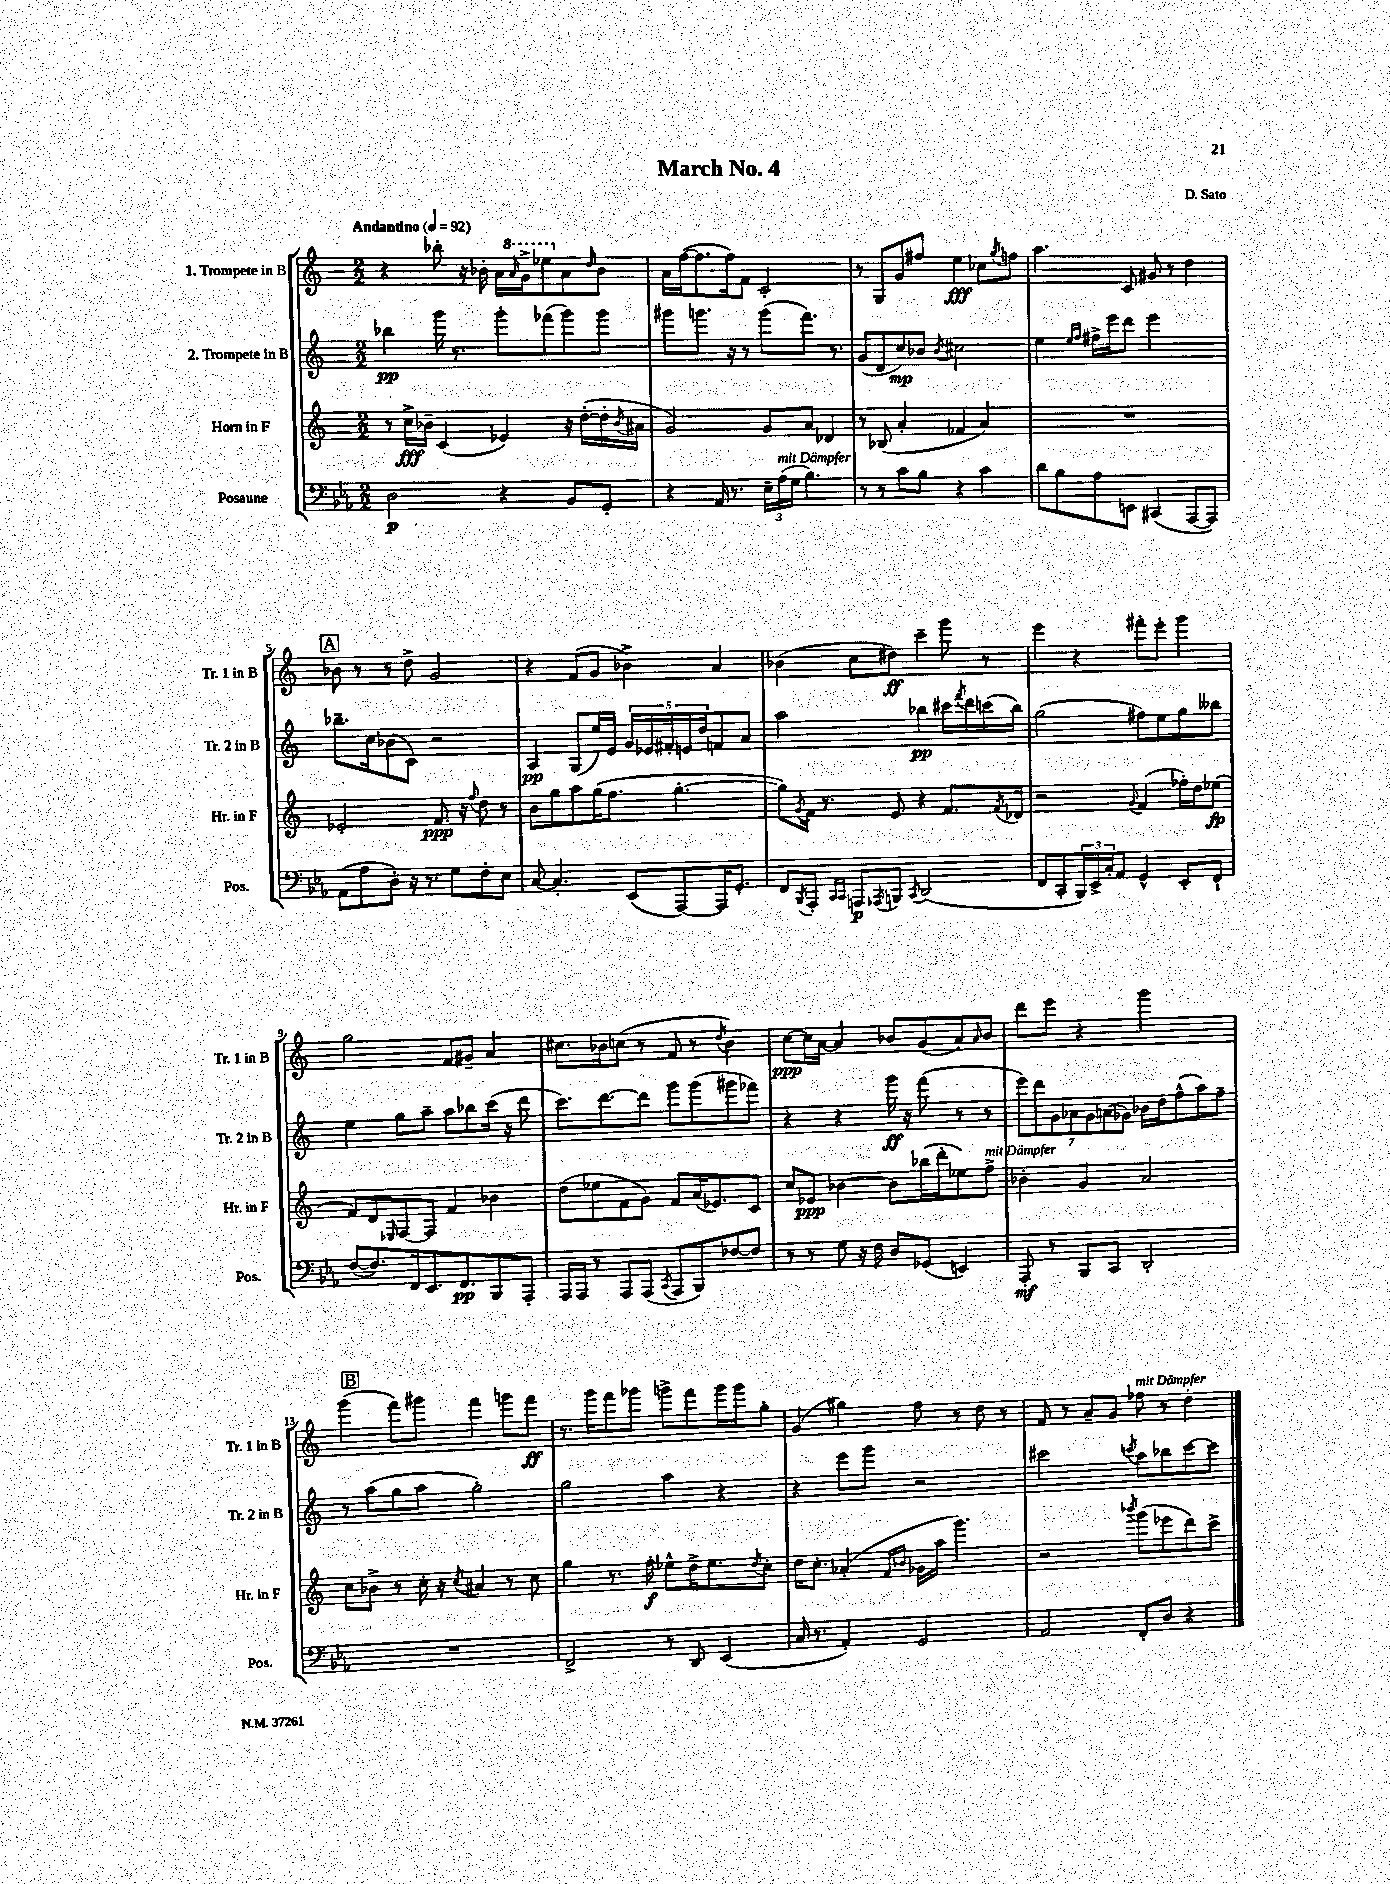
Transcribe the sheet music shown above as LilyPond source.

\header { title = "March No. 4" composer = "D. Sato" }
<<
\new StaffGroup <<
\new Staff = "s0" \with { instrumentName = "1. Trompete in B" shortInstrumentName = "Tr. 1 in B" } {
    \clef treble \key c \major \numericTimeSignature \time 2/2 \tempo "Andantino" 4 = 92
    r4 bes''8-. r16 bes'16-. a'16 \ottava #1 \grace { a''16 } g''16-> ees'''8 \ottava #0 a'8 \grace { d''16 } bes'8 |
    a'16 f''16~( f''8. f''16) f'8 c'2-. |
    r8 g8 g'8 fis''8 e''4\fff ces''8 \acciaccatura { g''8 } f''8 |
    a''4. c'8 gis'8 r8 d''4 |
    \mark \markup { \box "A" } bes'8 r8 r8 d''8-> g'2 |
    r4 f'8( g'8 bes'4->) a'4 |
    bes'4( c''8 dis''8\ff) c'''4-- g'''8 r8 |
    e'''4 r4 fis'''8-. e'''8-. g'''4 |
    g''2 f'8 gis'8-- a'4 |
    cis''8. bes'16 c''8( r8 f'8 r8 \acciaccatura { d''8 } bes'4) |
    c''8~\ppp c''16 a'16~ a'4 bes'8 g'8( a'8) \grace { a'16 } bes'8 |
    d'''8 e'''8 r4 g'''2 |
    \mark \markup { \box "B" } g'''4( f'''8) gis'''8 f'''4 g'''8 f'''8\ff |
    r8. g'''16 f'''8 ges'''8 g'''8-> f'''8 g'''16 g'''16 g''8-. |
    g'4( gis''4) f''8 r8 d''8 r8 |
    f'8 r8 a'8-- g'8 fes''8^\markup { \italic "mit Dämpfer" } r8 d''4-. \bar "|." |
}
\new Staff = "s1" \with { instrumentName = "2. Trompete in B" shortInstrumentName = "Tr. 2 in B" } {
    \clef treble \key c \major \numericTimeSignature \time 2/2
    bes''4\pp g'''16 r8. g'''8-. fes'''8( g'''8) g'''8 |
    gis'''8 g'''8. r16 r8 g'''8( f'''8.) r8. |
    g'8( d'8 c''8\mp) bes'8 \acciaccatura { bes'8 } cis''2 |
    e''4 \grace { e''16 f''16 } fis''16-> e'''16 d'''8 e'''2 |
    \mark \markup { \box "A" } bes''8.-- c''16 bes'8( c'8) r2 |
    a4\pp g8( e''16) e'16 \tuplet 5/4 { g'16 ees'16 fis'16-. e'16 d''16 } f'8 a'8 |
    a''2 bes''4\pp cis'''16 \acciaccatura { f'''8 } d'''16 c'''16( bes''16) |
    g''2( fis''8) e''8 g''8 beses''8 |
    e''4 g''8 a''8-- a''8 bes''8 c'''16( r16 d'''8 |
    c'''8.) d'''8.~ d'''8 g'''8 g'''8( gis'''8 fes'''8) |
    r4 r4 g'''16\ff r16 f'''8( r8 r8 |
    \tuplet 7/4 { e'''8) d'''8 g'8 aes'8 g'8 a'8( ges'8) } bes'16 d''16 f''8-^( a''8) f''8-- |
    \mark \markup { \box "B" } r8 a''8( g''8 a''8 g''2-.) |
    g''2 a''4 r4 |
    r4 e'''8 g'''8 r2 |
    cis'''2 \acciaccatura { c'''8 } a''8 bes''8 c'''8~ c'''8 \bar "|." |
}
\new Staff = "s2" \with { instrumentName = "Horn in F" shortInstrumentName = "Hr. in F" } {
    \clef treble \key c \major \numericTimeSignature \time 2/2
    r8 c''16->\fff bes'16-- c'4( ees'4) r16 d''16~-.( d''16-. \acciaccatura { bes'8 } ais'16 |
    g'2) g'8 a'8 des'4 |
    r8 bes8( a'4-. fes'4 a'4) |
    R1 |
    \mark \markup { \box "A" } ees'2-. f'8.\ppp r16 \appoggiatura { f''8 } d''8 r8 |
    b'8 g''8 a''8 g''16( f''8. g''4.~-. |
    g''8) \acciaccatura { g'8 } f'16 r8. e'8 r4 f'8. \acciaccatura { f'8 } des'16 |
    r2 \appoggiatura { g'8 } f'4( fes''16-.) d''16 ees''8\fp( |
    f'8) d'8 \grace { ees16 } f8~ f8 f'4 bes'4 |
    d''8( ees''8 f'8 g'8) f'8 a'16( ees'8.) c'8 |
    c''8 ees'8\ppp bes'4~ bes'8 bes''16( d'''16-. ees''8) f''8->^\markup { \italic "mit Dämpfer" } |
    bes'4-. g'4 a'2 |
    \mark \markup { \box "B" } c''8 bes'8-> r8 c''16-. r16 \acciaccatura { c''8 } ais'4 r8 c''8 |
    g''4 r8. f''16-.\f ees''8-^ d''16-> ees''8. \acciaccatura { d''8 } c''8-. |
    d''16 c''8.-. aes'4-.( \grace { f'16 bes'16 } ges'16 a''16 g'''4.) |
    r2 \acciaccatura { bes'''8 } g'''8( ees'''8 d'''8) c'''8-> \bar "|." |
}
\new Staff = "s3" \with { instrumentName = "Posaune" shortInstrumentName = "Pos." } {
    \clef bass \key ees \major \numericTimeSignature \time 2/2
    d2\p r4 bes,8 g,8-. |
    r4 aes,16 r8. \tuplet 3/2 { ees16-- aes16^\markup { \italic "mit Dämpfer" }( g16 } bes4.) |
    r8 r8 c'8 bes8 r4 c'4 |
    d'8 bes8 aes8 e,8 cis,4( aes,,8~ aes,,8) |
    \mark \markup { \box "A" } aes,8( aes8 d8-.) r16 r8. g8 f8-. ees8 |
    c8~ c4.-. ees,8( aes,,8~) aes,,16 g,8.-. |
    f,8 \acciaccatura { bes,,8 } aes,,8-. \grace { c,16 c,16 } a,,8\p \acciaccatura { aes,,8 } b,,8 \acciaccatura { c,8 } d,2( |
    f,8 c,8-. \tuplet 3/2 { bes,,16) ees,16-> c16-. } aes,8 g,4-^ ees,8-. f,8-! |
    f8~( f8.) f,16 ees,8. f,8.\pp bes,,8 aes,,8-. |
    aes,,16 aes,,16 r8 aes,,8 aes,,8( \acciaccatura { c,8 } aes,,8 bes,,8) fes8~ fes8 |
    r8 r8 g8 r16 f16 d8 ges,8( e,4) |
    aes,,8-.\mf r8 bes,,8 c,8 d,2-. |
    \mark \markup { \box "B" } R1 |
    f,2-> r8 d,8 ees,4( |
    c16 r8. aes,4-.) g,2 |
    aes,2 f,8-. d8 r4 \bar "|." |
}
>>
>>
